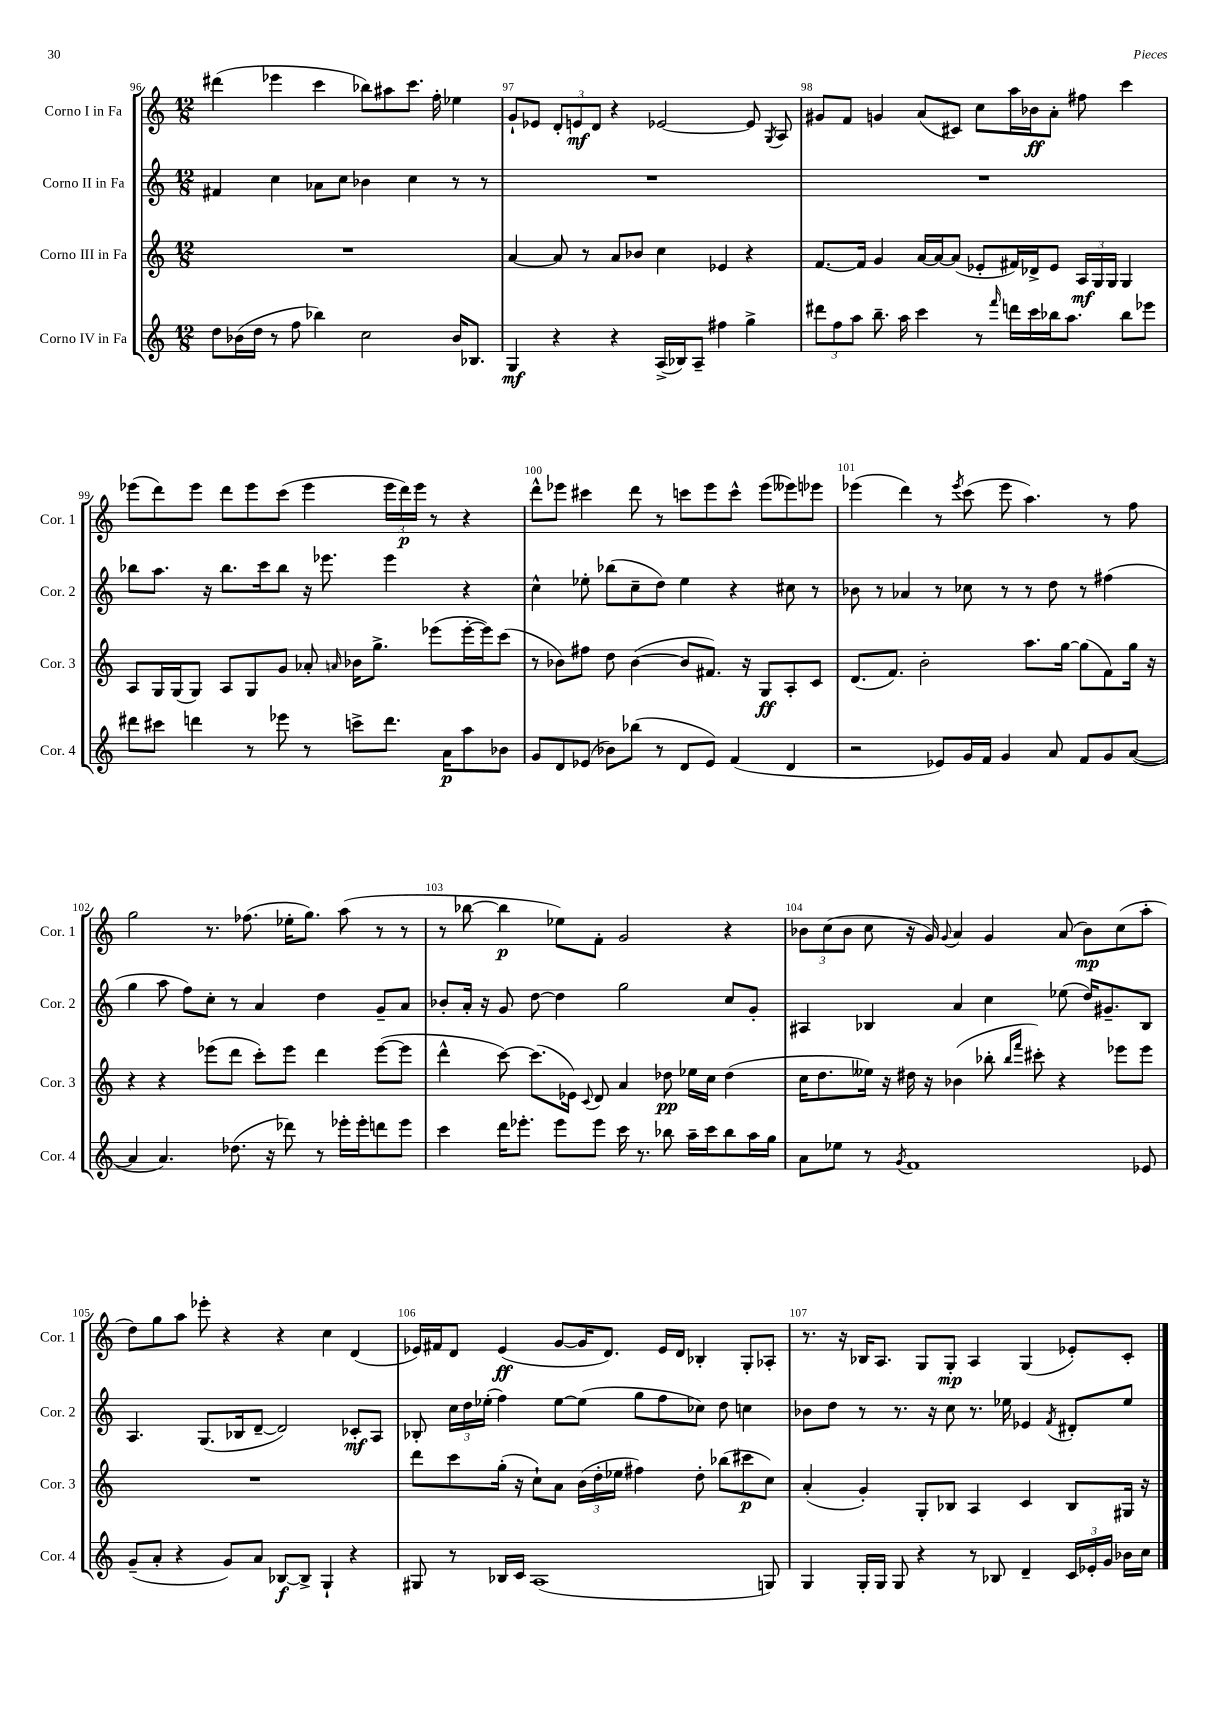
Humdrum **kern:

**kern	**dynam	**kern	**dynam	**kern	**dynam	**kern	**dynam
*part4	*part4	*part3	*part3	*part2	*part2	*part1	*part1
*staff4	*staff4	*staff3	*staff3	*staff2	*staff2	*staff1	*staff1
*I"Corno IV in Fa	*	*I"Corno III in Fa	*	*I"Corno II in Fa	*	*I"Corno I in Fa	*
*I'Cor. 4	*	*I'Cor. 3	*	*I'Cor. 2	*	*I'Cor. 1	*
*clefG2	*	*clefG2	*	*clefG2	*	*clefG2	*
*k[]	*	*k[]	*	*k[]	*	*k[]	*
*M12/8	*	*M12/8	*	*M12/8	*	*M12/8	*
=96	=96	=96	=96	=96	=96	=96	=96
8dd\L	.	1.r	.	4f#X/	.	(4ddd#X\	.
(16b-X\L	.	.	.	.	.	.	.
16dd\JJ	.	.	.	.	.	.	.
8r	.	.	.	4cc\	.	4eee-X\	.
8ff\	.	.	.	.	.	.	.
4bb-X\)	.	.	.	8a-X\L	.	4ccc\	.
.	.	.	.	8cc\J	.	.	.
2cc\	.	.	.	4b-X\	.	8bb-X\L)	.
.	.	.	.	.	.	8aa#X\	.
.	.	.	.	4cc\	.	8.ccc\J	.
.	.	.	.	.	.	16ff'\	.
16b-/KL	.	.	.	8r	.	4ee-X\	.
8.B-X/J	.	.	.	.	.	.	.
.	.	.	.	8r	.	.	.
=97	=97	=97	=97	=97	=97	=97	=97
4G/	mf	[4a/	.	1.r	.	8g`/L	.
.	.	.	.	.	.	8e-X/J	.
4r	.	8a/]	.	.	.	12d'/L	.
.	.	.	.	.	.	12en/	mf
.	.	8r	.	.	.	.	.
.	.	.	.	.	.	12d/J	.
4r	.	8a/L	.	.	.	4r	.
.	.	8b-X/J	.	.	.	.	.
(16A^/LL	.	4cc\	.	.	.	[2e-X/	.
16B-X/J)	.	.	.	.	.	.	.
8A~/J	.	.	.	.	.	.	.
4ff#X\	.	4e-X/	.	.	.	.	.
4gg^\	.	4r	.	.	.	8e-/]	.
.	.	.	.	.	.	8qG/	.
.	.	.	.	.	.	8A/	.
=98	=98	=98	=98	=98	=98	=98	=98
12ddd#X\L	.	[8.f/L	.	1.r	.	8g#X/L	.
12ff\	.	.	.	.	.	.	.
.	.	.	.	.	.	8f/J	.
12aa\J	.	.	.	.	.	.	.
.	.	16f/Jk]	.	.	.	.	.
8.bb~\	.	4g/	.	.	.	4gn/	.
16aa\	.	.	.	.	.	.	.
4ccc\	.	[16a/LL	.	.	.	(8a/L	.
.	.	16a/J_	.	.	.	.	.
.	.	(8a/J]	.	.	.	8c#X/J)	.
8r	.	8e-X'/L	.	.	.	8cc\L	.
16qqfff/	.	.	.	.	.	.	.
16dddn\LL	.	16f#X/L)	.	.	.	16aa\L	.
16ccc\	.	16d-X^/J	.	.	.	16b-X\J	ff
16bb-X\J	.	8e-/J	.	.	.	8a'\J	.
8.aa\J	.	.	.	.	.	.	.
.	.	24A/LL	mf	.	.	8ff#X\	.
.	.	24G/	.	.	.	.	.
.	.	24G/JJ	.	.	.	.	.
8bb-\L	.	4G/	.	.	.	4ccc\	.
8eee-X\J	.	.	.	.	.	.	.
!!LO:LB:g=z
=99	=99	=99	=99	=99	=99	=99	=99
8ddd#X\L	.	8A/L	.	8bb-X\L	.	(8eee-X\L	.
8ccc#X\J	.	16G/L	.	8.aa\J	.	8ddd\)	.
.	.	(16G/J	.	.	.	.	.
4dddn\	.	8G/J)	.	.	.	8eee-\J	.
.	.	.	.	16r	.	.	.
.	.	8A/L	.	8.bb-\L	.	8ddd\L	.
8r	.	8G/	.	.	.	8eee-\	.
.	.	.	.	16ccc\k	.	.	.
8eee-X\	.	8g/J	.	8bb-\J	.	(8ccc\J	.
8r	.	8a-X'/	.	16r	.	4eee-\	.
.	.	.	.	8.eee-X\	.	.	.
.	.	16qqan/	.	.	.	.	.
8cccn^\L	.	16b-X\KL	.	.	.	.	.
.	.	8.gg^\J	.	.	.	.	.
8.ddd\J	.	.	.	4eee-\	.	24eee-\LL	.
.	.	.	.	.	.	24ddd\)	p
.	.	.	.	.	.	24eee-\JJ	.
.	.	(8eee-X\L	.	.	.	8r	.
16a\KL	p	.	.	.	.	.	.
8aa\	.	[16eee-'\L	.	4r	.	4r	.
.	.	16eee-\J])	.	.	.	.	.
8b-X\J	.	(8ccc\J	.	.	.	.	.
=100	=100	=100	=100	=100	=100	=100	=100
8g/L	.	8r	.	4cc^^\	.	8ddd^^\L	.
8d/	.	8b-X\L)	.	.	.	8eee-X\J	.
(8e-X/J	.	8ff#X\J	.	8ee-X'\	.	4ccc#X\	.
8b-X\L)	.	8dd\	.	(8bb-X\L	.	.	.
(8bb-X\J	.	([4b-\	.	8cc~\	.	8ddd\	.
8r	.	.	.	8dd\J)	.	8r	.
8d/L	.	8b-/L]	.	4ee-\	.	8cccn\L	.
8e-/J)	.	8.f#X/J)	.	.	.	8eee-\	.
(4f/	.	.	.	4r	.	8ccc^^\J	.
.	.	16r	.	.	.	.	.
.	.	8G/L	ff	.	.	(8eee-\L	.
4d/	.	8A'/	.	8cc#X\	.	8eee--X\)	.
.	.	8c/J	.	8r	.	8eee-X\J	.
=101	=101	=101	=101	=101	=101	=101	=101
2r	.	(8.d/L	.	8b-X\	.	(4eee-X\	.
.	.	.	.	8r	.	.	.
.	.	8.f/J)	.	.	.	.	.
.	.	.	.	4a-X/	.	4ddd\)	.
.	.	2b'\	.	.	.	.	.
8e-X/L)	.	.	.	8r	.	8r	.
.	.	.	.	.	.	8qeee-/	.
16g/L	.	.	.	8cc-X\	.	(8ccc\	.
16f/JJ	.	.	.	.	.	.	.
4g/	.	.	.	8r	.	8eee-\	.
.	.	8.aa\L	.	8r	.	4.aa\)	.
8a/	.	.	.	8dd\	.	.	.
.	.	[16gg\Jk	.	.	.	.	.
8f/L	.	(8gg\L]	.	8r	.	.	.
8g/	.	8f\)	.	(4ff#X\	.	8r	.
([8a/J	.	16gg\Jk	.	.	.	8ff\	.
.	.	16r	.	.	.	.	.
!!LO:LB:g=z
=102	=102	=102	=102	=102	=102	=102	=102
4a/]	.	4r	.	4gg\	.	2gg\	.
4.a/)	.	4r	.	8aa\	.	.	.
.	.	.	.	8ff\L)	.	.	.
.	.	(8eee-X\L	.	8cc'\J	.	8.r	.
(8.dd-X\	.	8ddd\J	.	8r	.	.	.
.	.	.	.	.	.	(8.ff-X\	.
.	.	8ccc'\L)	.	4a/	.	.	.
16r	.	.	.	.	.	.	.
8ddd-X\)	.	8eee-\J	.	.	.	16ee-X'\KL	.
.	.	.	.	.	.	8.gg\J)	.
8r	.	4ddd\	.	4dd\	.	.	.
16eee-X'\LL	.	.	.	.	.	(8aa\	.
16eee-'\J	.	.	.	.	.	.	.
8dddn\	.	([8eee-\L	.	8g~/L	.	8r	.
8eee-\J	.	8eee-\J]	.	8a/J	.	8r	.
=103	=103	=103	=103	=103	=103	=103	=103
4ccc\	.	4ddd^^\	.	8b-X'/L	.	8r	.
.	.	.	.	16a'/Jk	.	[8bb-X\	.
.	.	.	.	16r	.	.	.
16ddd\KL	.	[8ccc\)	.	8g/	.	4bb-\]	p
8.eee-X'\J	.	.	.	.	.	.	.
.	.	(8.ccc\L]	.	[8dd\	.	.	.
8eee-\L	.	.	.	4dd\]	.	8ee-X\L)	.
.	.	16e-X\Jk)	.	.	.	.	.
.	.	8qqc/	.	.	.	.	.
8eee-\J	.	8d/	.	.	.	8f'\J	.
16ccc\	.	4a/	.	2gg\	.	2g/	.
8.r	.	.	.	.	.	.	.
8bb-X\	.	8dd-X\	pp	.	.	.	.
16aa~\LL	.	16ee-X\LL	.	.	.	.	.
16ccc\J	.	16cc\JJ	.	.	.	.	.
8bb-\	.	(4dd-\	.	8cc/L	.	4r	.
16aa\L	.	.	.	8g'/J	.	.	.
16gg\JJ	.	.	.	.	.	.	.
=104	=104	=104	=104	=104	=104	=104	=104
8a\L	.	16cc\KL	.	4A#X/	.	12b-X\L	.
.	.	8.dd\	.	.	.	.	.
.	.	.	.	.	.	(12cc\	.
8ee-X\J	.	.	.	.	.	.	.
.	.	.	.	.	.	12b-\J	.
8r	.	16ee--X\Jk)	.	4B-X/	.	8cc\	.
.	.	16r	.	.	.	.	.
8qg/	.	.	.	.	.	.	.
1f	.	16dd#X\	.	.	.	16r	.
.	.	16r	.	.	.	16g/)	.
.	.	.	.	.	.	8qqg/	.
.	.	(4b-X\	.	4a/	.	4a/	.
.	.	8bb-X'\	.	4cc\	.	4g/	.
.	.	16qqbb-/LL	.	.	.	.	.
.	.	16qqfff/JJ	.	.	.	.	.
.	.	8ccc#X'\)	.	.	.	.	.
.	.	4r	.	(8ee-X\	.	(8a/	.
.	.	.	.	16dd/KL)	.	8b-\L)	mp
.	.	.	.	8.g#X~/	.	.	.
.	.	8eee-X\L	.	.	.	(8cc\	.
8e-X/	.	8eee-\J	.	8B-/J	.	8aa'\J	.
!!LO:LB:g=z
=105	=105	=105	=105	=105	=105	=105	=105
(8g~/L	.	1.r	.	4.A/	.	8dd\L)	.
8a'/J	.	.	.	.	.	8gg\	.
4r	.	.	.	.	.	8aa\J	.
.	.	.	.	(8.G/L	.	8eee-X'\	.
8g/L)	.	.	.	.	.	4r	.
.	.	.	.	16B-X/k	.	.	.
8a/J	.	.	.	[8d~/J	.	.	.
[8B-X/L	f	.	.	2d/])	.	4r	.
8B-^/J]	.	.	.	.	.	.	.
4G`/	.	.	.	.	.	4cc\	.
4r	.	.	.	8c-X'/L	mf	(4d/	.
.	.	.	.	8A/J	.	.	.
=106	=106	=106	=106	=106	=106	=106	=106
8G#X/	.	8ddd\L	.	8B-X'/	.	16e-X/LL)	.
.	.	.	.	.	.	16f#X/J	.
8r	.	8ccc\	.	24cc\LL	.	8d/J	.
.	.	.	.	24dd\	.	.	.
.	.	.	.	(24ee-X'\JJ	.	.	.
16B-X/LL	.	(16gg'\Jk	.	4ff\)	.	(4e-/	ff
16c/JJ	.	16r	.	.	.	.	.
(1A	.	8cc`\L)	.	.	.	.	.
.	.	8a\J	.	[8ee-\L	.	[8g/L	.
.	.	(24b\LL	.	(8ee-\J]	.	16g/K]	.
.	.	24dd'\	.	.	.	.	.
.	.	.	.	.	.	8.d/J)	.
.	.	24ee-X\JJ	.	.	.	.	.
.	.	4ff#X\)	.	8gg\L	.	.	.
.	.	.	.	8ff\	.	16e-/LL	.
.	.	.	.	.	.	16d/JJ	.
.	.	8dd'\	.	8cc-X\J)	.	4B-X'/	.
.	.	(8bb-X\L	.	8dd\	.	.	.
.	.	8ccc#X\	p	4ccn\	.	8G'/L	.
8Gn/)	.	8cc\J)	.	.	.	8A-X'/J	.
=107	=107	=107	=107	=107	=107	=107	=107
4G/	.	(4a'/	.	8b-X\L	.	8.r	.
.	.	.	.	8dd\J	.	.	.
.	.	.	.	.	.	16r	.
16G'/LL	.	4g'/)	.	8r	.	16B-X/KL	.
16G/JJ	.	.	.	.	.	8.A/J	.
8G/	.	.	.	8.r	.	.	.
4r	.	8G'/L	.	.	.	8G/L	.
.	.	.	.	16r	.	.	.
.	.	8B-X/J	.	8cc\	.	8G'/J	mp
8r	.	4A/	.	8.r	.	4A/	.
8B-X/	.	.	.	.	.	.	.
.	.	.	.	16ee-X\	.	.	.
4d~/	.	4c/	.	4e-X/	.	(4G/	.
.	.	.	.	8qf/	.	.	.
24c/LL	.	8B-/L	.	8d#X'/L	.	8e-X'/L)	.
24e-X'/	.	.	.	.	.	.	.
24g/JJ	.	.	.	.	.	.	.
16b-X\LL	.	16G#X/Jk	.	8ee-/J	.	8c'/J	.
16cc\JJ	.	16r	.	.	.	.	.
==	==	==	==	==	==	==	==
*-	*-	*-	*-	*-	*-	*-	*-
